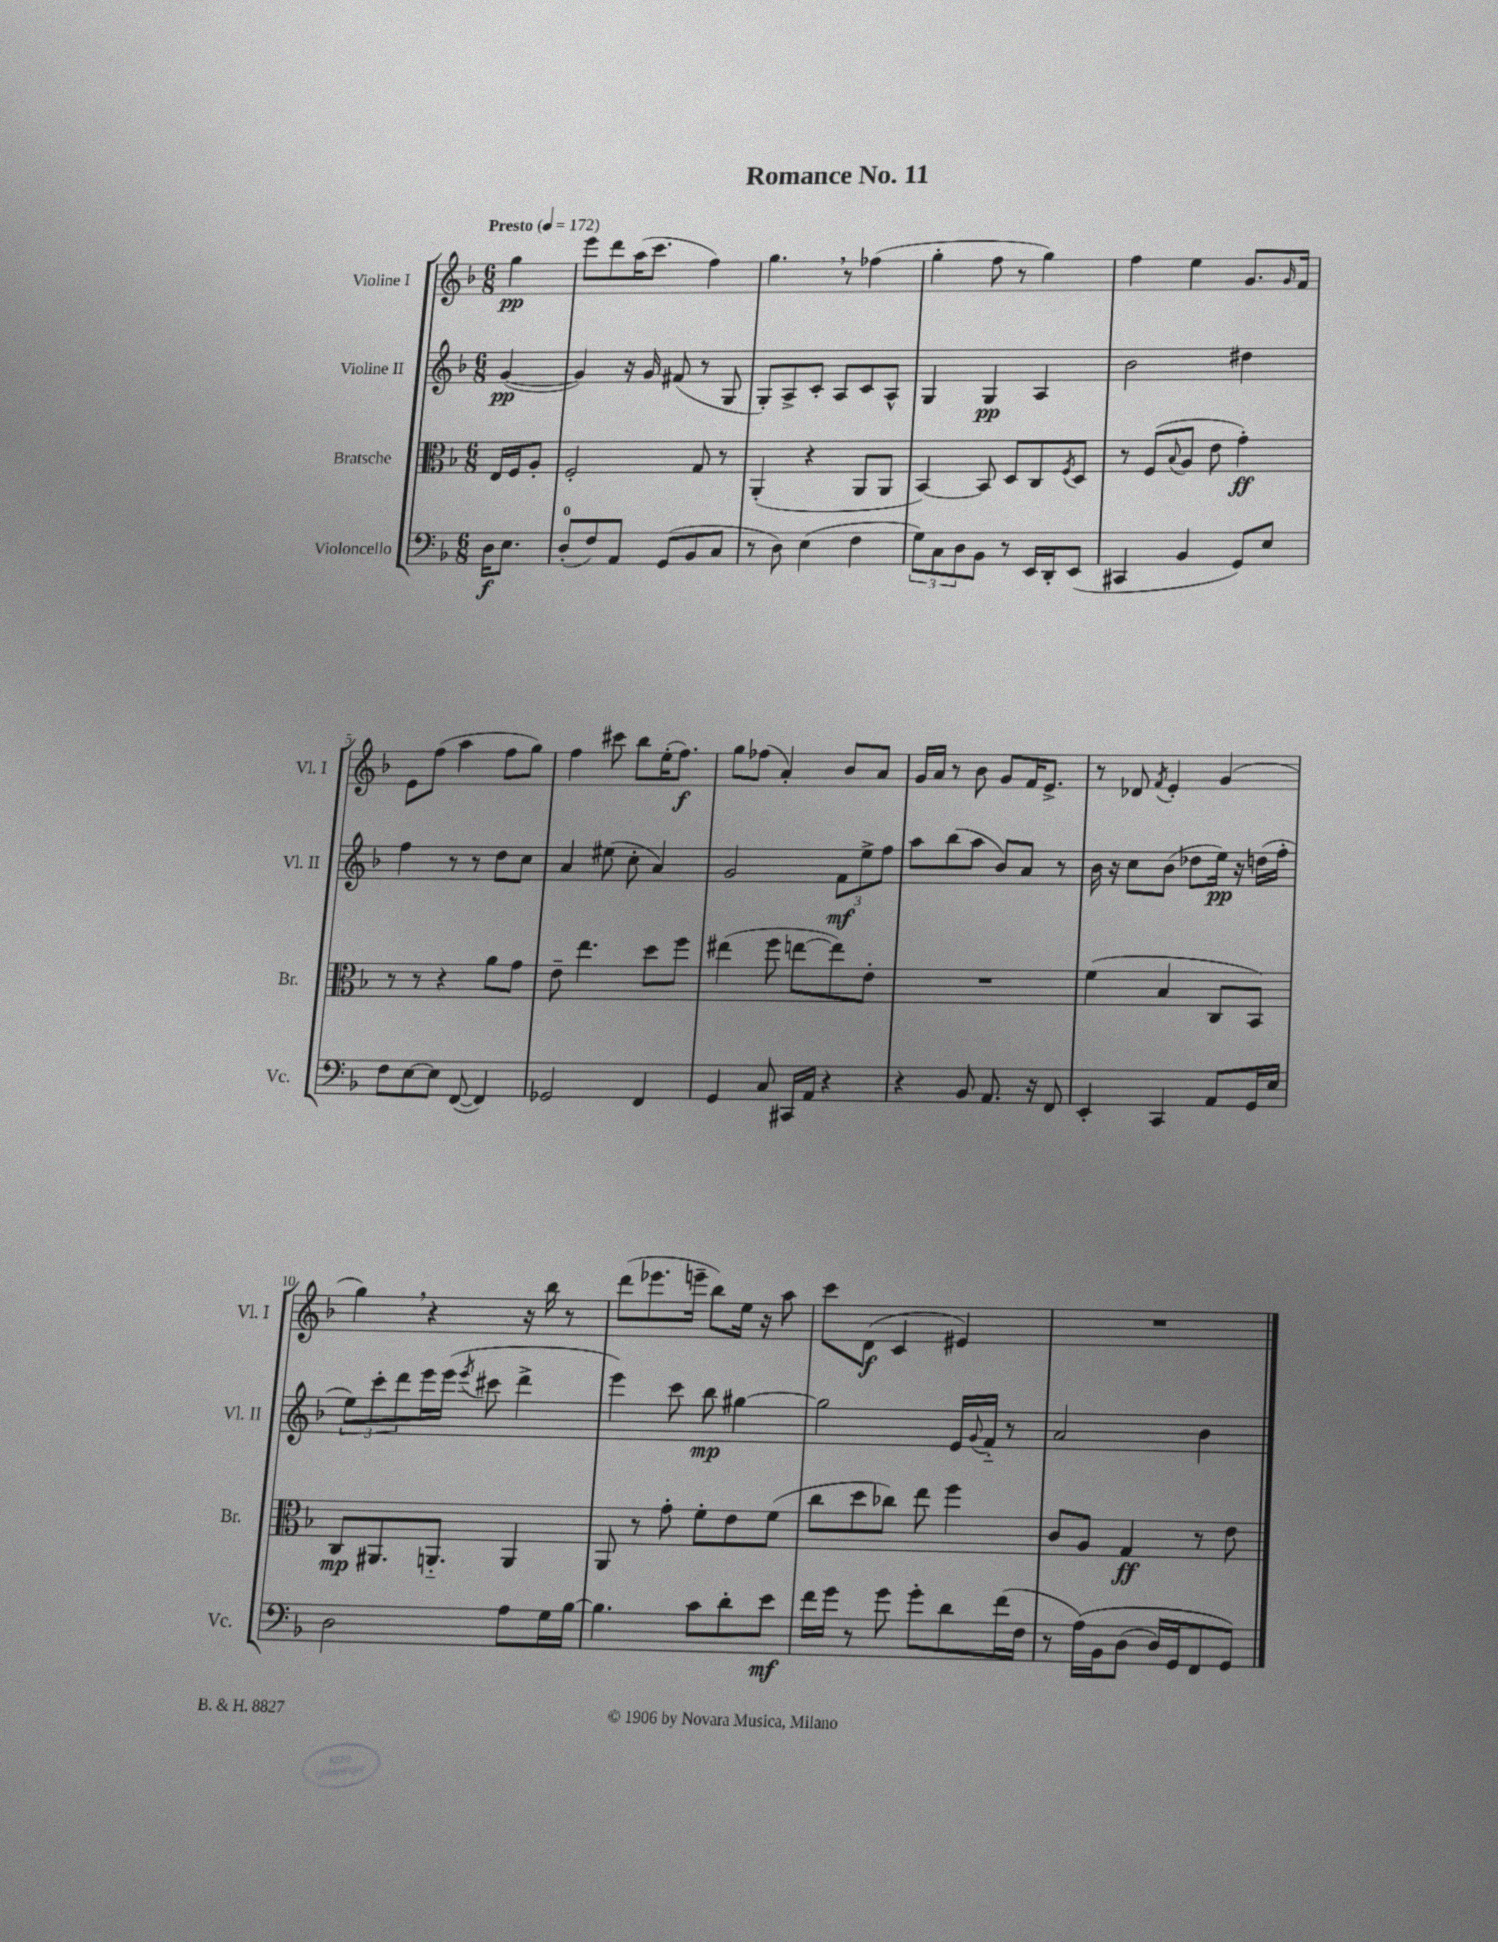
\header { title = "Romance No. 11" }
<<
\new StaffGroup <<
\new Staff = "s0" \with { instrumentName = "Violine I" shortInstrumentName = "Vl. I" } {
    \clef treble \key f \major \numericTimeSignature \time 6/8 \partial 4 \tempo "Presto" 4 = 172
    g''4\pp |
    e'''8 d'''8 a''16( c'''8. f''4) |
    g''4. \breathe r8 fes''4( |
    g''4-. f''8 r8 g''4) |
    f''4 e''4 g'8. \grace { g'16 } f'16 |
    e'8 f''8( a''4 f''8 g''8) |
    f''4 cis'''8 bes''8 e''16-.( f''8.\f) |
    g''8 fes''8( a'4-.) bes'8 a'8 |
    g'16 a'16 r8 bes'8 g'8 f'16 e'8.-> |
    r8 des'8 \acciaccatura { f'8 } e'4-. g'4( |
    g''4) \breathe r4 r16 bes''16 r8 |
    d'''8( ees'''8. e'''16-- bes''8) e''16 r16 a''8 |
    c'''8 d'8\f( c'4 eis'4) |
    R2. \bar "|." |
}
\new Staff = "s1" \with { instrumentName = "Violine II" shortInstrumentName = "Vl. II" } {
    \clef treble \key f \major \numericTimeSignature \time 6/8 \partial 4
    g'4~\pp( |
    g'4) r16 g'16 fis'8( r8 g8 |
    g8-.) a8-> c'8-. a8 c'8 a8-^ |
    g4 g4\pp a4 |
    bes'2 dis''4 |
    f''4 r8 r8 d''8 c''8 |
    a'4 eis''8( c''8-. a'4) |
    g'2 \tuplet 3/2 { f'8\mf e''8-> f''8 } |
    a''8 bes''8( a''8 bes'8) a'8 r8 |
    bes'16 r16 c''8 bes'8( des''8 e''16\pp) r16 d''16( f''16-. |
    \tuplet 3/2 { e''8) c'''8-. d'''8 } e'''16 e'''16( \acciaccatura { e'''8 } cis'''8 d'''4-> |
    e'''4) c'''8 bes''8\mp gis''4~ |
    gis''2 e'16 \appoggiatura { g'8 } f'16-_ r8 |
    a'2 bes'4 \bar "|." |
}
\new Staff = "s2" \with { instrumentName = "Bratsche" shortInstrumentName = "Br." } {
    \clef alto \key f \major \numericTimeSignature \time 6/8 \partial 4
    e16 f16 a8-. |
    f2-. g8 r8 |
    a,4-.( r4 a,8 a,8 |
    bes,4~) bes,8 d8 c8 \acciaccatura { f8 } d8 |
    r8 f8( \appoggiatura { bes8 } a8 e'8 g'4-.\ff) |
    r8 r8 r4 a'8 g'8 |
    e'8-- e''4. d''8 f''8 |
    eis''4( f''8 e''8~ e''8) e'8-. |
    R2. |
    f'4( bes4 c8 bes,8) |
    c8\mp ais,8. a,8.-_ a,4 |
    a,8 r8 g'8-. f'8-. e'8 f'8( |
    c''8 d''8 ces''8) e''8 f''4 |
    c'8 a8 g4\ff r8 e'8 \bar "|." |
}
\new Staff = "s3" \with { instrumentName = "Violoncello" shortInstrumentName = "Vc." } {
    \clef bass \key f \major \numericTimeSignature \time 6/8 \partial 4
    d16\f e8. |
    d8-0-.( f8) a,8 g,8( bes,8 c8 |
    r8 d8) e4( f4 |
    \tuplet 3/2 { g8) c8 d8 } bes,8 r8 e,16 d,16-. e,8( |
    cis,4 bes,4 g,8) e8 |
    f8 e8~ e8 f,8~( f,4) |
    ges,2 f,4 |
    g,4 c8 cis,16 a,16 r4 |
    r4 bes,8 a,8. r16 f,8 |
    e,4-. c,4 a,8 g,16 e16 |
    d2 a8 g16 bes16~ |
    bes4. c'8 d'8-. e'8\mf |
    f'16 g'16 r8 g'8 g'8-. d'8 f'16( f16 |
    r8 a16)\( bes,16 d8( d16) g,16 f,8 g,8\) \bar "|." |
}
>>
>>
